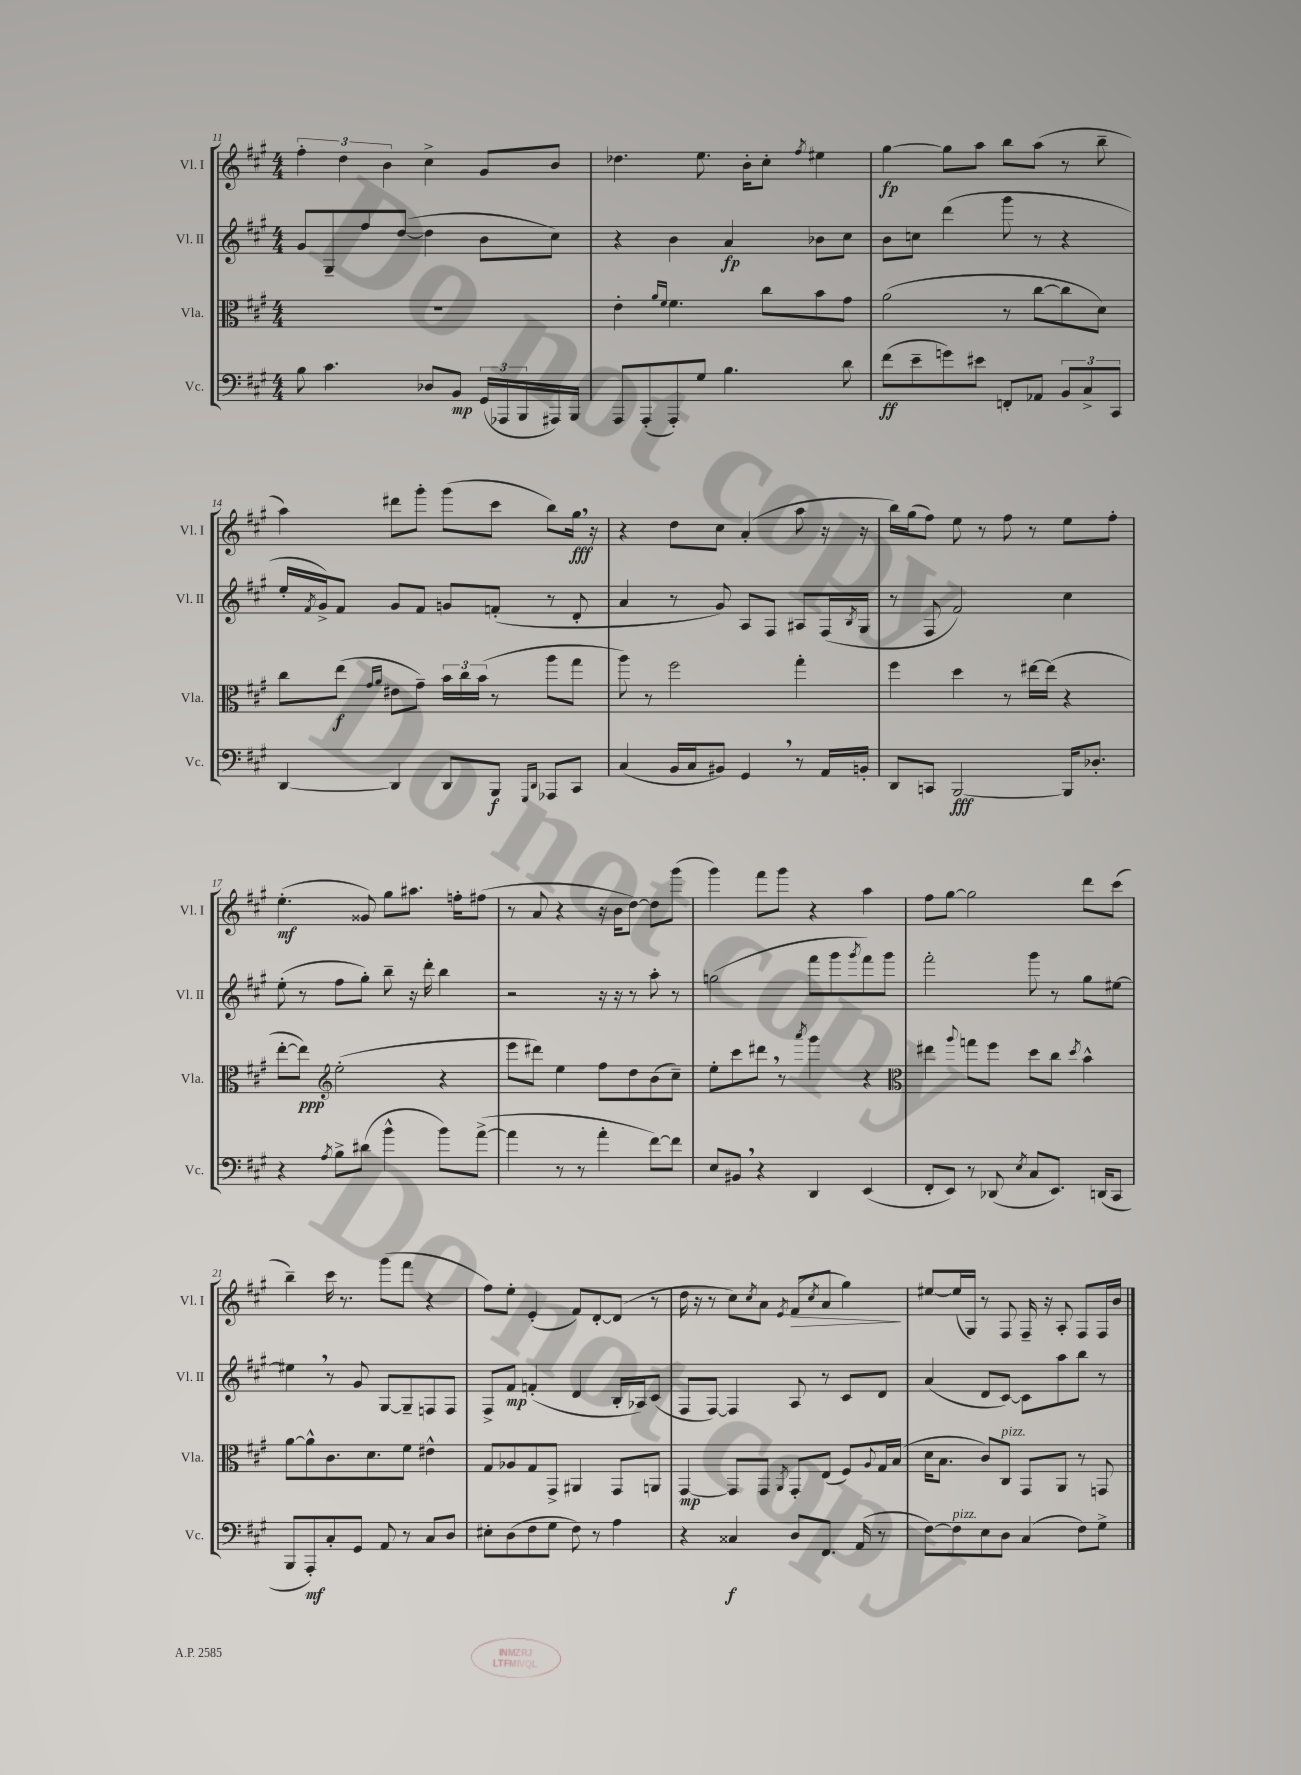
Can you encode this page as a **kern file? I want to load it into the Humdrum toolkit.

**kern	**kern	**kern	**kern
*staff4	*staff3	*staff2	*staff1
*clefF4	*clefC3	*clefG2	*clefG2
*k[f#c#g#]	*k[f#c#g#]	*k[f#c#g#]	*k[f#c#g#]
*M4/4	*M4/4	*M4/4	*M4/4
8B	1r	8g#	6ff#'
4.c#	.	8G#~	.
.	.	.	6dd
.	.	8ff#	.
.	.	.	6b
.	.	([8dd	.
8D-	.	4dd]	4cc#^
8BB	.	.	.
(24GG#	.	8b	8g#
24AAA-	.	.	.
24BBB	.	.	.
16AAA#)	.	8cc#)	8b
16BBB	.	.	.
=	=	=	=
8AAA	4e'	4r	4.dd-
(8AAA'	.	.	.
.	16qqa	.	.
.	16qqf#	.	.
8AAA')	4.f#	4b	.
8G#	.	.	8.ee
4.B	.	4a	.
.	.	.	16b'
.	8cc#	.	8cc#'
.	.	.	8qff#
.	8b	8b-	4ee#
8d	8g#	8cc#	.
=	=	=	=
(8f#	(2a	8b	[4gg#
8e~	.	8cc	.
8g)	.	(4ddd	8gg#]
8e#	.	.	8aa
8FF'	8r	8ggg#	8bb
8AA-	[8cc#	8r	(8aa
12BB	8cc#]	4r	8r
12C#^	.	.	.
.	8d)	.	8bb~
12CC#	.	.	.
=	=	=	=
[4DD	8cc#	16ee'	4aa)
.	.	8qf#	.
.	.	16g#^)	.
.	(8ee	8f#	.
.	16qqg#	.	.
.	16qqa	.	.
4DD]	8e#	8g#	8ddd#
.	8g#~)	8f#	8ggg#'
8DD	24b	8g	(8ggg#
.	24cc#	.	.
.	(24b	.	.
8BBB	8r	(8f'	8ccc#
16qqGGG#	.	.	.
16qqDD	.	.	.
8AAA-	8aa	8r	8bb)
8CC#	8gg#	8d'	16gg#
.	.	.	16r
=	=	=	=
(4C#	8aa)	4a	4r
.	8r	.	.
16BB	2ff#	8r	8dd
16C#	.	.	.
8BB#)	.	8g#)	8cc#
4GG#	.	8A	(4a'
.	.	8F#	.
8r	4gg#'	8A#	8aa
16AA	.	(16F#	16r
.	.	8qB	.
16BB'	.	16G#	16r
=	=	=	=
8DD	4ff#	8r	16bb)
.	.	.	(16gg#
8CC	.	8F#	8ff#)
[2BBB	4dd	2f#)	8ee
.	.	.	8r
.	8r	.	8ff#
.	[16ee#	.	8r
.	(16ee#]	.	.
16BBB]	4r	4cc#	8ee
8.D-'	.	.	.
.	.	.	8ff#'
=	=	=	=
4r	[8ee'	(8ee'	(4.ee'
.	8ee])	8r	.
*	*clefG2	*	*
8qA	.	.	.
8B^	(2ee'	8ff#	.
(8d#	.	8gg#')	8g##)
4b^^	.	8bb~	8gg#
.	.	16r	8.aa#
.	.	16ddd'	.
8b)	4r	4bb	.
.	.	.	16ff'
([8a^	.	.	(8ff#
=	=	=	=
4a]	8eee	2r	8r
.	8ddd#)	.	8a
8r	4ee	.	4r
8r	.	.	.
4a'	8ff#	16r	16r
.	.	16r	16b
.	8dd	8r	[8dd)
[8f#)	(8b	8aa'	8dd]
8f#]	8cc#~)	8r	(8ggg#
=	=	=	=
8E	8ee'	(2gg	4ggg#)
8BB#	8ccc#	.	.
4r	8ddd#	.	8fff#
.	8r	.	8ggg#
.	8qaaa	.	.
4DD	4ggg#	8fff#	4r
.	.	8ggg#	.
.	.	8qggg#	.
(4EE	4r	8fff#)	4aa
.	.	8ggg#	.
=	=	=	=
*	*clefC3	*	*
8FF#'	4ee#	2fff#'	8ff#
8EE)	.	.	[8gg#
.	8qqaa	.	.
8r	8gg	.	2gg#]
(8DD-	8ff#	.	.
8qE	.	.	.
8C#	8dd	8ggg#	.
8.EE)	8cc#	8r	.
.	8qdd	.	.
.	4b^^	8gg#	8ddd
(16DD	.	.	.
8CC#	.	[8ee#	(8ccc#
=	=	=	=
8BBB	[8a	4ee#]	4bb~)
8AAA')	8a^^]	.	.
8C#'	8.c#	8r	16ccc#
.	.	.	8.r
8GG#	.	8g#	.
.	8.d	.	.
8AA	.	[8G#	(8ggg#
8r	8f#	8G#~]	8fff#
8C#	4e#^^	8F	4r
8D	.	8F	.
=	=	=	=
8E#'	8G#	8F#^	8ff#)
(8D	8A-	8f#	8ee'
8F#	8G#	(4f'	(4e'
8G#	8GG#^	.	.
8F#)	4AA#	4d	8f#)
8r	.	.	[8d'
4A	8GG#	16B'	(8d]
.	.	16A-)	.
.	8AA	(8c#	8r
=	=	=	=
4r	[4GG#	8F#	16dd
.	.	.	16r
.	.	[8F#)	8r
4C##	8GG#]	4F#]	8cc#)
.	.	.	8qcc#
.	8GG#	.	8a
.	8qAA	.	8qe
8D	8GG#'	8A	(8f#
.	.	.	8qcc#
8.FF#	(8E	8r	8a
.	8F#)	8c#	4gg#)
(16AA	.	.	.
.	8qqA	.	.
8r	16G#	8d	.
.	(16B	.	.
=	=	=	=
[8F#)	16d	(4a	[8ee#
.	8.B	.	.
8F#]	.	.	(16ee#]
.	.	.	16G#)
8E	8c#)	8d	8r
8D	8C#	[8c#)	8F#
(4C#	8GG#	8c#]	16F#~
.	.	.	16r
.	8AA	8aa	8A'
8F#)	8r	8bb	8F#
8G#^	8GG	8r	16F#
.	.	.	16b
==	==	==	==
*-	*-	*-	*-
